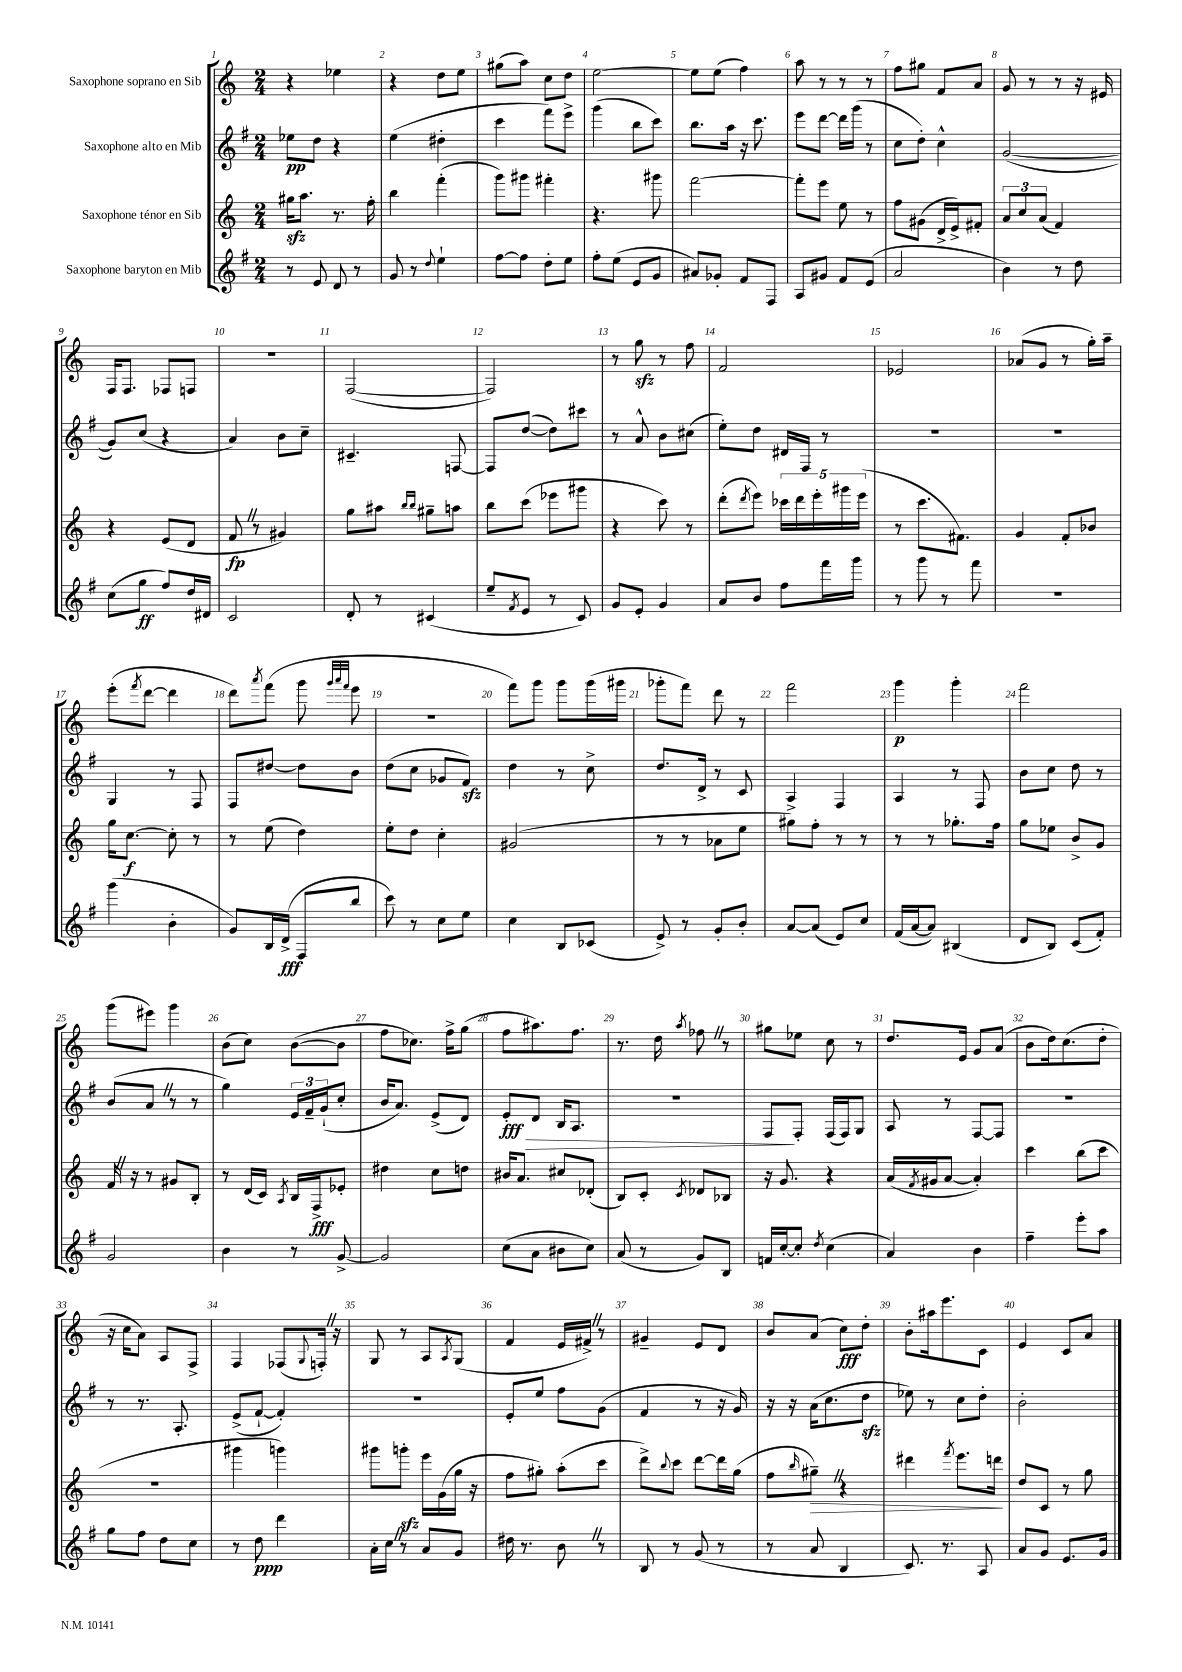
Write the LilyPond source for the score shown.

<<
\new StaffGroup <<
\new Staff = "s0" \with { instrumentName = "Saxophone soprano en Sib" } {
    \clef treble \key c \major \numericTimeSignature \time 2/4
    r4 ees''4 |
    r4 d''8 e''8 |
    gis''8( a''8) c''8 d''8 |
    e''2~ |
    e''8 e''8( f''4) |
    a''8 r8 r8 r8 |
    f''8 gis''8 f'8 a'8 |
    g'8 r8 r8 r16 eis'16 |
    f16 f8. fes8 f8 |
    r2 |
    f2~( |
    f2) |
    r8 g''8\sfz r8 f''8 |
    f'2 |
    ees'2 |
    aes'8( g'8 r8 g''16-.) a''16-- |
    e'''8-.( \acciaccatura { f'''8 } d'''8~ d'''4 |
    d'''8) \acciaccatura { a'''8 } f'''8( g'''8 \grace { g'''32 a'''32 f'''32 } e'''8 |
    r2 |
    f'''8) g'''8 g'''8 g'''16( gis'''16 |
    ges'''8-. f'''8) d'''8 r8 |
    f'''2 |
    g'''4\p g'''4-. |
    f'''2 |
    g'''8( eis'''8) g'''4 |
    b'8( c''8) b'8~( b'8 |
    f''8 ces''8.) f''16-> g''8( |
    f''8 ais''8.) f''8. |
    r8. d''16 \acciaccatura { a''8 } fes''8 \once \override BreathingSign.text = \markup { \musicglyph "scripts.caesura.straight" } \breathe r8 |
    gis''8 ees''8 c''8 r8 |
    d''8. e'16 g'8 a'8( |
    b'8 d''16) c''8.( d''8-. |
    r16 c''16 a'8) a8 f8-> |
    f4 fes8( \appoggiatura { g8 } f16-.) \once \override BreathingSign.text = \markup { \musicglyph "scripts.caesura.straight" } \breathe r16 |
    g8 r8 a8 \acciaccatura { a8 } g8( |
    f'4 e'16 fis'16->) \once \override BreathingSign.text = \markup { \musicglyph "scripts.caesura.straight" } \breathe r8 |
    gis'4-- e'8 d'8 |
    b'8 a'8( c''8\fff) d''8-. |
    b'8-. ais''16 e'''8. c'8 |
    e'4 c'8 a'8 \bar "|." |
}
\new Staff = "s1" \with { instrumentName = "Saxophone alto en Mib" } {
    \clef treble \key g \major \numericTimeSignature \time 2/4
    ees''8\pp d''8 r4 |
    e''4( dis''4-. |
    c'''4 fis'''8) e'''8-> |
    g'''4( b''8 c'''8) |
    b''8. a''16 r16 c'''8. |
    e'''8 d'''8~ d'''16 g'''16( r8 |
    c''8 d''8-.) c''4-^ |
    g'2~( |
    g'8) c''8( r4 |
    a'4) b'8 c''8-- |
    cis'4.-- f8~ |
    f8 d''8~( d''8) cis'''8 |
    r8 a'8-^ b'8 cis''8( |
    e''8-.) d''8 dis'16 fis16 r8 |
    R2 |
    R2 |
    g4 r8 fis8 |
    fis8 dis''8~ dis''8 b'8 |
    d''8( c''8 ges'8 fis'8\sfz) |
    d''4 r8 c''8-> |
    d''8. d'16-> r8 c'8 |
    a4-> fis4 |
    a4 r8 fis8 |
    b'8 c''8 d''8 r8 |
    b'8( a'8 \once \override BreathingSign.text = \markup { \musicglyph "scripts.caesura.straight" } \breathe r8 r8 |
    g''4) \tuplet 3/2 { e'16 fis'16-- g'16-!( } c''8-. |
    b'16 a'8.) e'8->( d'8) |
    e'8-.\fff\> d'8 b16 a8. |
    r2 |
    fis8\! fis8-. fis16( fis16) g8 |
    a8 r8 fis8~ fis8 |
    R2 |
    r8 r8. a8.-. |
    e'8->( fis'8~-! fis'4-.) |
    R2 |
    e'8-. e''8 fis''8 g'8( |
    fis'4 r8 r16 g'16) |
    r16 r16 a'16( c''8. d''8\sfz |
    ees''8) r8 c''8 d''8-. |
    b'2-. \bar "|." |
}
\new Staff = "s2" \with { instrumentName = "Saxophone ténor en Sib" } {
    \clef treble \key c \major \numericTimeSignature \time 2/4
    gis''16\sfz a''8. r8. f''16-. |
    b''4 f'''4-.( |
    g'''8) gis'''8 fis'''4-. |
    r4. gis'''8 |
    f'''2~ |
    f'''8-. e'''8 e''8 r8 |
    f''8 gis'8( d'16-> e'16->) fis'8-. |
    \tuplet 3/2 { a'8 c''8 a'8( } f'4) |
    r4 e'8( d'8 |
    f'8\fp \once \override BreathingSign.text = \markup { \musicglyph "scripts.caesura.straight" } \breathe r8 gis'4) |
    g''8 ais''8 \grace { b''16 b''16 } gis''8-- a''8 |
    b''8 c'''8( ees'''8 gis'''8 |
    r4 c'''8) r8 |
    d'''8-.( \acciaccatura { d'''8 } e'''8) \tuplet 5/4 { ces'''16 d'''16 e'''16-. gis'''16 e'''16( } |
    r8 c'''8. fis'8.) |
    g'4 f'8-. bes'8 |
    g''16 c''8.~\f c''8-. r8 |
    r8 e''8( d''4) |
    e''8-. d''8 c''4-. |
    gis'2( |
    r8 r8 aes'8 e''8 |
    gis''8) f''8-. r8 r8 |
    r8 r8 ges''8.-. f''16 |
    g''8 ees''8 b'8-> g'8 |
    f'16 \once \override BreathingSign.text = \markup { \musicglyph "scripts.caesura.straight" } \breathe r16 r8 gis'8 b8-. |
    r8 d'16( c'16) \acciaccatura { a8 } b16 f16->\fff ees'8-. |
    dis''4 c''8 d''8 |
    bis'16 a'8. cis''8 des'8-.( |
    b8) c'8-. \acciaccatura { c'8 } des'8 bes8 |
    r16 g'8. r4 |
    a'16( \acciaccatura { f'8 } gis'16 a'8~ a'4-.) |
    c'''4 b''8( c'''8 |
    R2 |
    gis'''4 g'''4) |
    gis'''8 g'''8-.\sfz e'''16 g'16( g''16 r16 |
    f''8 gis''8-.) a''8-.( c'''8 |
    d'''8->) \appoggiatura { b''8 } c'''8 d'''8~ d'''16 g''16( |
    f''8 \grace { b''16 } gis''8--\>) \once \override BreathingSign.text = \markup { \musicglyph "scripts.caesura.straight" } \breathe r4 |
    dis'''4 \acciaccatura { f'''8 } e'''8. d'''16\! |
    d''8 c'8 r8 g''8 \bar "|." |
}
\new Staff = "s3" \with { instrumentName = "Saxophone baryton en Mib" } {
    \clef treble \key g \major \numericTimeSignature \time 2/4
    r8 e'8 d'8 r8 |
    g'8 r8 \appoggiatura { d''8 } e''4-! |
    fis''8~ fis''8 d''8-. e''8 |
    fis''8-. e''8( e'8 g'8 |
    ais'8) ges'8-. fis'8 fis8 |
    a8 gis'8 fis'8 e'8( |
    a'2 |
    b'4) r8 d''8 |
    c''8( g''8\ff fis''8) d''16 dis'16 |
    c'2 |
    d'8-. r8 cis'4( |
    e''8-- \acciaccatura { fis'8 } e'8 r8 c'8) |
    g'8 e'8-. g'4 |
    a'8 b'8 fis''8 fis'''16 g'''16 |
    r8 g'''8 r8 fis'''8 |
    r2 |
    g'''4( b'4-. |
    g'8) b16 d'16->\fff( fis8 b''8 |
    c'''8) r8 c''8 e''8 |
    c''4 b8 ces'8( |
    e'8->) r8 g'8-. b'8-. |
    a'8~ a'8( e'8) c''8 |
    fis'16( a'16~ a'8) bis4( |
    d'8 b8) c'8( fis'8-.) |
    g'2 |
    b'4 r8 g'8~-> |
    g'2 |
    c''8( a'8 bis'8 c''8) |
    a'8( r8 g'8) b8 |
    f'16 c''16~-. c''8-. \acciaccatura { d''8 } c''4( |
    a'4) b'4 |
    fis''4-- e'''8-. a''8 |
    g''8 fis''8 d''8 c''8 |
    r8 d''8\ppp d'''4 |
    a'16-. c''16 \once \override BreathingSign.text = \markup { \musicglyph "scripts.caesura.straight" } \breathe r8 a'8 g'8 |
    dis''16 r8. b'8 \once \override BreathingSign.text = \markup { \musicglyph "scripts.caesura.straight" } \breathe r8 |
    b8 r8 g'8( r8 |
    r8 a'8 b4 |
    c'8.) r8. a8 |
    a'8 g'8 e'8. g'16 \bar "|." |
}
>>
>>
\layout { \context { \Score \override BarNumber.break-visibility = ##(#f #t #t) barNumberVisibility = #all-bar-numbers-visible } }
